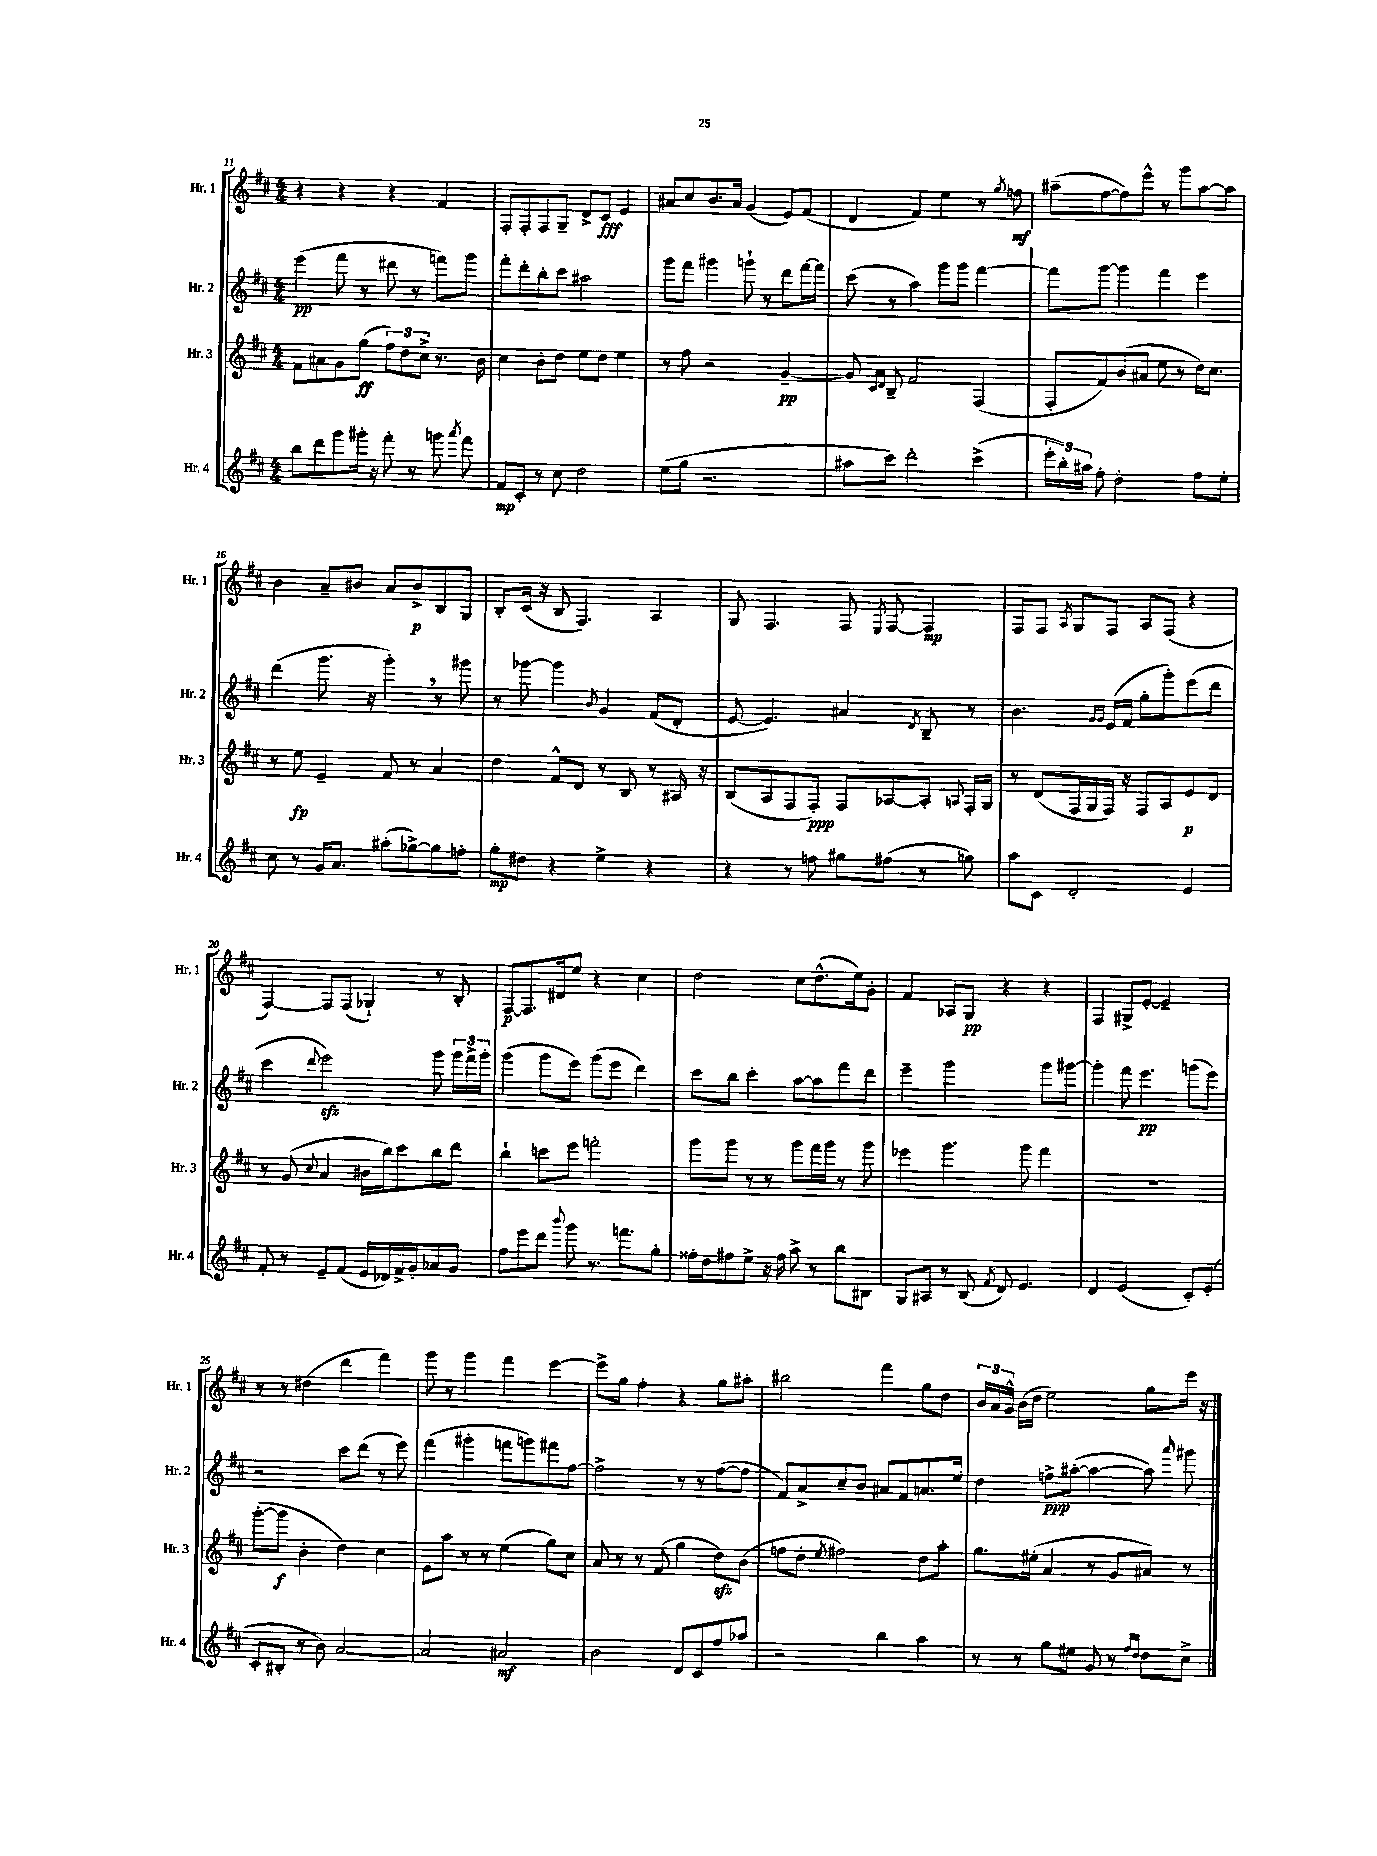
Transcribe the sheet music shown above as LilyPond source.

<<
\new StaffGroup <<
\new Staff = "s0" \with { instrumentName = "Hr. 1" shortInstrumentName = "Hr. 1" } {
    \clef treble \key d \major \numericTimeSignature \time 4/4
    \autoBeamOff r4 r4 r4 fis'4 |
    fis8[-. fis8-. fis8 g8]-- d'8[-> cis'8]\fff e'4 |
    ais'8[ cis''8 b'8. ais'16] g'4( e'8[) fis'8]( |
    d'4 fis'4) e''4 r8 \acciaccatura { g''8 } f''8\mf |
    ais''8[--( fis''8~ fis''8) e'''8]-^ r8 g'''8[ ais''8~ ais''8] |
    b'4 a'8[-- bis'8] a'8[ bis'8->\p b8 g8] |
    b8[-. cis'16]( r16 b8 fis4.) a4 |
    g8 fis4. fis8 \acciaccatura { e8 } fis8~ fis4\mp |
    fis8[ fis8] \acciaccatura { a8 } g8[ fis8] a8[ fis8]( r4 |
    fis4~) fis8[ fis8]( ges4-!) r8 b8-. |
    fis8[~\p fis8. dis'16 e''8] r4 cis''4 |
    d''2 cis''8[ d''8.-^( e''16) g'8]-. |
    fis'4 aes8[ g8]\pp r4 r4 |
    fis4 gis8[-> e'8]~-. e'2-- |
    r8 r8 dis''4( d'''4 fis'''4) |
    g'''8 r8 g'''4 fis'''4 e'''4~ |
    e'''8[-> g''8] fis''4-. r4 g''8[ ais''8]-. |
    bis''2 fis'''4 g''8[ d''8] |
    \tuplet 3/2 { b'16[ a'16 g'16]-^ } b'16[( d''16] e''2) g''8[ e'''16] r16 \bar "|." |
}
\new Staff = "s1" \with { instrumentName = "Hr. 2" shortInstrumentName = "Hr. 2" } {
    \clef treble \key d \major \numericTimeSignature \time 4/4
    \autoBeamOff e'''4\pp( fis'''8 r8 dis'''8 r8 f'''8[) g'''8] |
    fis'''8[-. d'''8-. b''8-. cis'''8] ais''2 |
    g'''8[ fis'''8] gis'''4 g'''8-! r8 d'''8[ fis'''16~ fis'''16] |
    cis'''8( r8 a''4) g'''8[ g'''8] fis'''4~ |
    fis'''8[ g'''8]~ g'''4 fis'''4 e'''4 |
    d'''4( g'''8. r16 g'''4-.) \breathe r8 gis'''8 |
    r8 ges'''8~ ges'''4 \acciaccatura { b'8 } g'4 fis'8[( d'8]-. |
    e'8~ e'4.) ais'4 \acciaccatura { d'8 } b8-- r8 |
    b'4. \grace { g'16[ g'16] } e'16[( fis'16] g''8[-. g'''8-.) e'''8( d'''8] |
    cis'''4 \appoggiatura { d'''8 } e'''2\sfz) g'''8 \tuplet 3/2 { g'''16[ fis'''16-> g'''16]-. } |
    g'''4( g'''8[ e'''8]) g'''8[( e'''8] d'''4) |
    cis'''8[ b''8] cis'''4-. a''8[~ a''8 fis'''8 d'''8] |
    e'''4-- g'''2 g'''8[ gis'''8]~ |
    gis'''4-. fis'''8 e'''4.\pp g'''8[( e'''8]) |
    r2 cis'''8[ d'''8]( r8 e'''8) |
    fis'''4( gis'''4-. f'''8[ g'''8) fis'''8 fis''8]~ |
    fis''2-> r8 r8 fis''8[~( fis''8] |
    fis'8[) a'8-> cis''8-- b'8] ais'8[ fis'8 a'8. e''16] |
    d''4 f''8[->\ppp ais''8]~-.( ais''4~ ais''8) \grace { a'''16 } gis'''8 \bar "|." |
}
\new Staff = "s2" \with { instrumentName = "Hr. 3" shortInstrumentName = "Hr. 3" } {
    \clef treble \key d \major \numericTimeSignature \time 4/4
    \autoBeamOff fis'8[ ais'8 g'8 g''8]\ff( \tuplet 3/2 { fis''8[) d''8 cis''8]-> } r8. b'16 |
    cis''4 b'8[-. d''8] e''8[ d''8] e''4 |
    r8 fis''8 r2 g'4~--\pp |
    g'8 \grace { cis'16[ d'16] } b8-- fis'2 fis4( |
    fis8[-. fis'8) b'8( ais'8] e''8 r8 d''16[) cis''8.] |
    r8 e''8\fp e'4-- fis'8 r8 a'4 |
    d''4 fis'8[-^ d'8] r8 b8 r8 ais16 r16 |
    b8[( a8 fis8 fis8]-.\ppp) fis8[ aes8~ aes8]-. \appoggiatura { a8 } fis16[-. g16] |
    r8 d'8[( fis16 g16 fis16]) r16 fis8[ a8 e'8\p d'8] |
    r8 g'8( \appoggiatura { cis''8 } a'4 bis'16[ b''16) cis'''8 b''8 d'''8] |
    b''4-! c'''8[ e'''8] f'''2-. |
    g'''8[ g'''8] r8 r8 g'''8[ fis'''16 g'''16] r8 g'''8 |
    ees'''4 g'''4. g'''8 fis'''4 |
    R1 |
    g'''8[~-.( g'''8]\f b'4-. d''4) cis''4 |
    e'8[ a''8] r8 r8 e''4( g''8[) cis''8] |
    a'8 r8 r8 fis'8( g''4 d''8[\sfz) b'8]( |
    f''8[ d''8]-. \acciaccatura { e''8 } fis''2) d''8[ a''8]-. |
    g''8.[ eis''16]-.( a'4 r8 g'8[ ais'8]) r8 \bar "|." |
}
\new Staff = "s3" \with { instrumentName = "Hr. 4" shortInstrumentName = "Hr. 4" } {
    \clef treble \key d \major \numericTimeSignature \time 4/4
    \autoBeamOff b''8[ d'''8 g'''8 gis'''16]-. r16 fis'''8-. r8 g'''8 \acciaccatura { a'''8 } fis'''8 |
    fis'8[\mp cis'8]-. r8 cis''8 d''2 |
    e''8[( g''8] r2. |
    ais''8[ cis'''8]) d'''2-. cis'''4->( |
    \tuplet 3/2 { e'''16[-. b''16-.) ais''16] } fis''8-. d''2-. fis''8[ e''8]-. |
    cis''8 r8 g'16[ a'8.] ais''8[-.( ges''8~->) ges''8 f''8]-. |
    g''8[-.\mp dis''8] r4 e''4-> r4 |
    r4 r8 f''8 gis''8[ fis''8]( r8 g''8) |
    a''8[ cis'8] d'2-. e'4 |
    fis'8-. r8 e'8[-- fis'8]( e'16[ des'16) fis'16-> g'16-. aes'8 g'8] |
    fis''8[ e'''8 d'''8] \appoggiatura { b'''8 } g'''8 r8. f'''8.[ g''8]-. |
    fisis''16[-. d''16 fis''8 e''8]-> r16 fis''16 a''8-> r8 b''8[ bis8] |
    g8[ ais8] r8 b8( \acciaccatura { fis'8 } d'8) e'4. |
    d'4 e'2( cis'8[-.) e'8]-.( |
    cis'8[-. bis8]-. r8 b'8) a'2~ |
    a'2 ais'2\mf |
    b'2 d'8[ cis'8 fis''8 aes''8] |
    r2 b''4 a''4 |
    r8 r8 g''8[ eis''8] g'8 r8 \grace { fis''16[ d''16] } d''8[ cis''8]-> \bar "|." |
}
>>
>>
\layout { \context { \Score currentBarNumber = #11 } }
